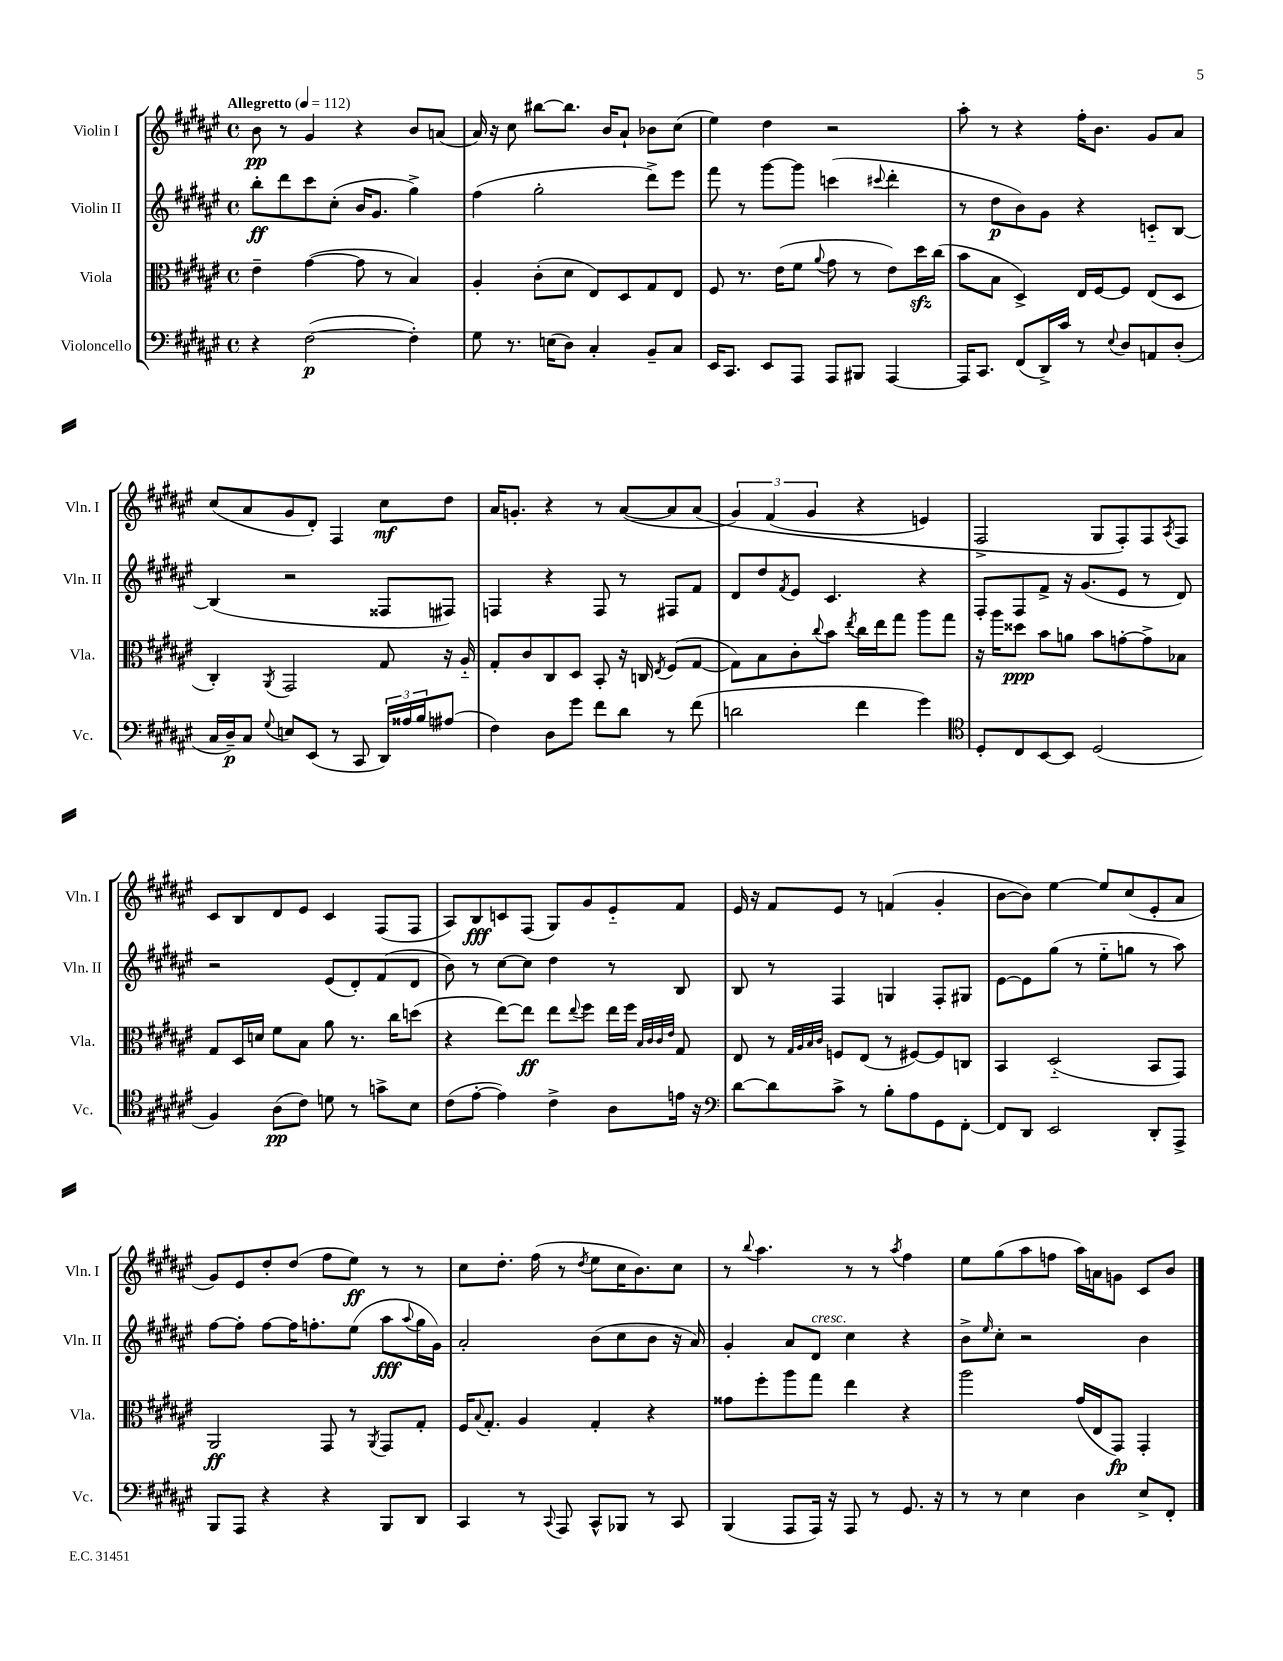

**kern	**kern	**kern	**kern
*staff4	*staff3	*staff2	*staff1
*clefF4	*clefC3	*clefG2	*clefG2
*k[f#c#g#d#a#e#]	*k[f#c#g#d#a#e#]	*k[f#c#g#d#a#e#]	*k[f#c#g#d#a#e#]
*M4/4	*M4/4	*M4/4	*M4/4
*met(c)	*met(c)	*met(c)	*met(c)
*MM112	*MM112	*MM112	*MM112
4r	4e#~	8bb'	8b
.	.	8ddd#	8r
([2F#	([4g#	8ccc#	4g#
.	.	(8cc#'	.
.	8g#]	16b	4r
.	.	8.g#	.
.	8r	.	.
4F#'])	4B)	4gg#^)	8b
.	.	.	(8a
=	=	=	=
8G#	4A#'	(4ff#	16a#)
.	.	.	16r
8.r	.	.	8cc#
.	(8c#'	2gg#'	[8bb#
(16E	.	.	.
8D#)	8d#	.	8.bb#]
4C#'	8E#)	.	.
.	.	.	16b
.	8D#	.	8a#`
8BB~	8G#	8ddd#^)	8b-
8C#	8E#	8eee#	(8cc#
=	=	=	=
16EE#	8F#	8fff#	4ee#)
8.CC#	.	.	.
.	8.r	8r	.
8EE#	.	[8ggg#	4dd#
.	(16e#	.	.
8AAA#	8f#	8ggg#]	.
.	8qqa#	.	.
8AAA#	8g#	(4ccc	2r
8BBB#	8r	.	.
.	.	8qqccc#	.
[4AAA#	8e#)	4ddd#'	.
.	16dd#	.	.
.	(16cc#	.	.
=	=	=	=
16AAA#]	8b	8r	8aa#'
8.CC#	.	.	.
.	8B	8dd#	8r
(8FF#	4D#^)	8b)	4r
16DD#^)	.	8g#	.
16c#	.	.	.
8r	16E#	4r	16ff#'
.	[16F#	.	8.b
8qqE#	.	.	.
8D#	8F#]	.	.
8AA	(8E#	8c'~	8g#
(8D#'	8D#	[8B	8a#
=	=	=	=
16C#	4C#')	(4B]	(8cc#
16D#~)	.	.	.
8C#	.	.	8a#
8qqG#	8qAA#	.	.
8E	2GG#	2r	8g#
(8EE#	.	.	8d#')
8r	.	.	4F#
8CC#	.	.	.
24DD#)	8G#	8F##	8cc#
24A##	.	.	.
24B	.	.	.
(8A#	16r	8F#)	8dd#
.	16A#'~	.	.
=	=	=	=
4F#)	8G#'	4F	16a#
.	.	.	8.g'
.	8c#	.	.
8D#	8C#	4r	4r
8g#	8D#	.	.
8f#	8BB'	8F	8r
8d#	16r	8r	([8a#
.	16C	.	.
.	8qE#	.	.
8r	(8F#	8F#	8a#]
(8f#	[8G#	8f#	&(8a#
=	=	=	=
2d	8G#])	8d#	6g#)
.	8B	8dd#	.
.	.	.	(6f#
.	.	8qf#	.
.	8c#'	8e#	.
.	.	.	6g#
.	8qqcc#	.	.
.	8b	4.c#	.
.	8qee#	.	.
4f#	16cc#	.	4r
.	16ee#	.	.
.	8gg#	.	.
4g#)	8aa#	4r	4e)
.	8gg#	.	.
=	=	=	=
*clefC4	*	*	*
8D#'	16r	8F#'	2F#^
.	16aa#	.	.
8C#	8dd##	8F#	.
[8BB	8b	8f#^	.
8BB]	8a	16r	.
.	.	(8.g#	.
(2D#	8b	.	8G#
.	[8g'	8e#	8F#'&)
.	8g^]	8r	8F#
.	.	.	8qA#
.	8B-	8d#)	8F#
=	=	=	=
4F#)	8G#	2r	8c#
.	16D#	.	8B
.	16d	.	.
(8A#	8f#	.	8d#
8c#)	8B	.	8e#
8d	8a#	(8e#	4c#
8r	8.r	8d#')	.
8g^	.	(8f#	(8F#
.	16cc#	.	.
8B	(8dd	8d#	8F#
=	=	=	=
(8c#	4r	8b)	8A#)
[8e#'	.	8r	8B
4e#])	[8ee#)	[8cc#	8c
.	8ee#]	8cc#]	(8F#
4c#^	8ee#	4dd#	8G#)
.	8qqee#	.	.
.	8ff#	.	8g#
8A#	16ee#	8r	8e#'~
.	16ff#	.	.
.	32qqB	.	.
.	32qqc#	.	.
.	32qqc#	.	.
.	32qqe#	.	.
16e	8G#	8B	8f#
16r	.	.	.
=	=	=	=
*clefF4	*	*	*
[8d#	8E#	8B	16e#
.	.	.	16r
8d#]	8r	8r	8f#
.	32qqG#	.	.
.	32qqA#	.	.
.	32qqB	.	.
.	32qqc#	.	.
8c#^	8F	4F#	8e#
8r	(8E#	.	8r
8B'	8r	4G	(4f
8A#	[8F#)	.	.
8GG#	8F#]	8F#'	4g#'
[8FF#'	8C	8G#	.
=	=	=	=
8FF#]	4BB	[8e#	[8b
8DD#	.	8e#]	8b])
2EE#	(2D#'~	(8gg#	[4ee#
.	.	8r	.
.	.	8ee#'~	8ee#]
.	.	8gg	(8cc#
8DD#'	8BB	8r	8e#'
8AAA#^	8GG#)	8aa#)	8a#
=	=	=	=
8BBB	2AA#	[8ff#	8g#)
8AAA#	.	8ff#']	8e#
4r	.	[8ff#	8dd#'
.	.	16ff#]	(8dd#
.	.	8.ff'	.
4r	8GG#	.	8ff#
.	8r	(8ee#	8ee#)
.	8qAA#	.	.
8BBB	8GG#	8aa#	8r
.	.	8qqaa#	.
8DD#	8G#'	16gg#	8r
.	.	16g#)	.
=	=	=	=
4CC#	16F#	2a#'	8cc#
.	8qqB	.	.
.	8.G#'	.	.
.	.	.	8.dd#'
8r	4A#	.	.
.	.	.	(16ff#
8qqCC#	.	.	.
8AAA#	.	.	8r
.	.	.	8qdd#
8CC#^^	4G#'	(8b	8ee#
8BBB-	.	8cc#	16cc#
.	.	.	8.b)
8r	4r	8b	.
8CC#	.	16r	8cc#
.	.	16a#)	.
=	=	=	=
(4BBB	8g##	4g#'	8r
.	.	.	8qqbb
.	8ff#'	.	4.aa#
8AAA#	8aa#	8a#	.
16AAA#)	8gg#	8d#	.
16r	.	.	.
8AAA#	4ee#	4cc#	8r
8r	.	.	8r
.	.	.	8qaa#
8.GG#	4r	4r	4ff#
16r	.	.	.
=	=	=	=
8r	2aa#	8b^	8ee#
.	.	16qqee#	.
8r	.	8cc#'	(8gg#
4E#	.	2r	8aa#
.	.	.	8ff
4D#	(16g#	.	16aa#)
.	16E#	.	16a
.	8GG#)	.	8g
8E#^	4GG#'	4b	8c#
8FF#'	.	.	8b
==	==	==	==
*-	*-	*-	*-
